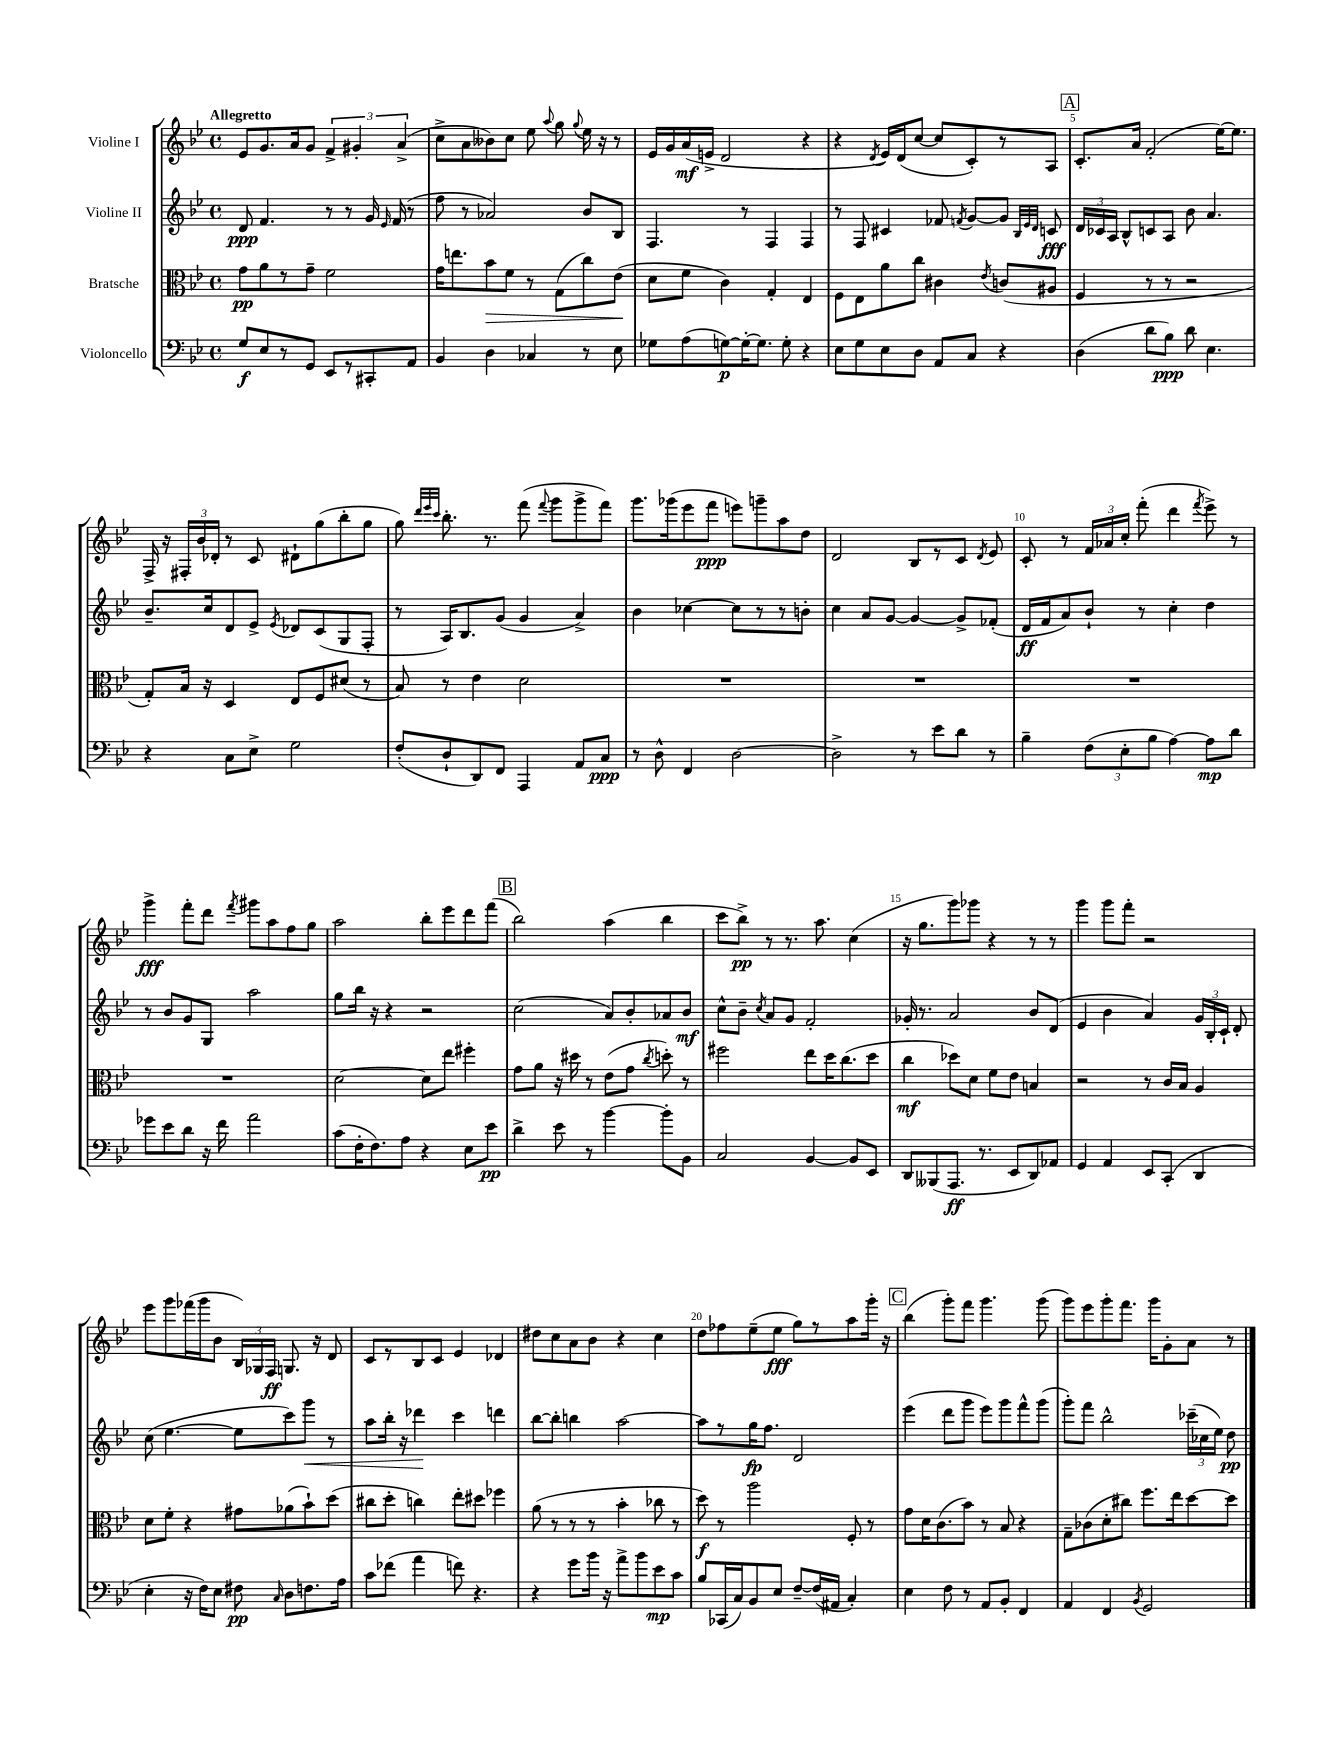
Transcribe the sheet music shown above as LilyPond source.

<<
\new StaffGroup <<
\new Staff = "s0" \with { instrumentName = "Violine I" } {
    \clef treble \key bes \major \defaultTimeSignature \time 4/4 \tempo "Allegretto"
    \autoBeamOff ees'8[ g'8. a'16 g'8] \tuplet 3/2 { f'4-> gis'4-. a'4->( } |
    c''8[-> a'8 beses'8) c''8] ees''8 \appoggiatura { a''8 } g''8 \appoggiatura { g''8 } ees''16 r16 r8 |
    ees'16[ g'16 a'16\mf( e'16]-> d'2 r4 |
    r4 \acciaccatura { d'8 } ees'16[) d'16( c''8]~ c''8[ c'8-.) r8 a8] |
    \mark \markup { \box "A" } c'8.[-. a'16] f'2-.( ees''16[~) ees''8.] |
    f16-> r16 \tuplet 3/2 { fis16[-. bes'16 des'16]-. } r8 c'8 dis'8[-! g''8( bes''8-. g''8] |
    g''8) \grace { d'''32[ ees'''32 c'''32] } bes''8.-. r8. f'''8( \appoggiatura { f'''8 } g'''8[ g'''8-> f'''8]) |
    g'''8.[ ges'''16( ees'''8 f'''8]\ppp e'''8[) g'''8-- a''8 d''8] |
    d'2 bes8[ r8 c'8] \acciaccatura { d'8 } ees'8 |
    c'8-. r8 \tuplet 3/2 { f'16[ aes'16 c''16]-. } f'''8-.( d'''4 \acciaccatura { f'''8 } ees'''8->) r8 |
    g'''4->\fff f'''8[-. d'''8] \acciaccatura { f'''8 } gis'''8[ a''8 f''8 g''8] |
    a''2 bes''8[-. ees'''8 d'''8 f'''8]( |
    \mark \markup { \box "B" } bes''2) a''4( bes''4 |
    c'''8[ bes''8]->\pp) r8 r8. a''8. c''4( |
    r16 g''8.[ g'''8) ges'''8] r4 r8 r8 |
    g'''4 g'''8[ f'''8]-. r2 |
    ees'''8[ g'''8 fes'''16( g'''16 bes'8] \tuplet 3/2 { bes16[) ges16 f16]\ff } g8. r16 d'8 |
    c'8[ r8 bes8 c'8] ees'4 des'4 |
    dis''8[ c''8 a'8 bes'8] r4 c''4 |
    d''8[ fes''8 ees''8--( ees''8]\fff g''8[) r8 a''8 g'''16]-. r16 |
    \mark \markup { \box "C" } bes''4( g'''8[-.) f'''8] g'''4. g'''8( |
    g'''8[) ees'''8 g'''8-. f'''8.] g'''16[ g'8-. a'8] r8 \bar "|." |
}
\new Staff = "s1" \with { instrumentName = "Violine II" } {
    \clef treble \key bes \major \defaultTimeSignature \time 4/4
    \autoBeamOff d'8\ppp f'4. r8 r8 g'16 \grace { ees'16 } f'16( r8 |
    f''8 r8 aes'2) bes'8[ bes8] |
    f4. r8 f4 f4 |
    r8 f8 cis'4 fes'8 \acciaccatura { f'8 } g'8[~ g'8] \grace { bes32[ ees'32 d'32] } c'8\fff |
    \mark \markup { \box "A" } \tuplet 3/2 { d'16[ ces'16 a16] } bes8[-^ c'8 a8] bes'8 a'4. |
    bes'8.[-- c''16 d'8 ees'8]-> \acciaccatura { ees'8 } des'8[ c'8( g8 f8]-. |
    r8 a16[) bes8. g'8]( g'4 a'4->) |
    bes'4 ces''4~ ces''8[ r8 r8 b'8]-. |
    c''4 a'8[ g'8]~ g'4~ g'8[-> fes'8]-.( |
    d'16[\ff f'16 a'8) bes'8]-! r8 c''4-. d''4 |
    r8 bes'8[ g'8 g8] a''2 |
    g''8[ bes''16] r16 r4 r2 |
    \mark \markup { \box "B" } c''2( a'8[) bes'8-. aes'8 bes'8]\mf |
    c''8[-^ bes'8]-- \acciaccatura { c''8 } a'8[ g'8] f'2-. |
    ges'16-. r8. a'2 bes'8[ d'8]( |
    ees'4 bes'4 a'4) \tuplet 3/2 { g'16[ bes16-. c'16]-! } d'8-. |
    c''8( ees''4.~ ees''8[ c'''8) g'''8]\< r8 |
    a''8[ bes''16]-. r16 des'''4\! c'''4 d'''4 |
    bes''8[~ bes''8]-. b''4 a''2~ |
    a''8[ r8 g''16\fp f''8.] d'2 |
    \mark \markup { \box "C" } ees'''4( d'''8[ g'''8] ees'''8[) g'''8 f'''8-^ g'''8]( |
    g'''8[-.) f'''8] bes''2-^ \tuplet 3/2 { ces'''16[--( ces''16 ees''16]) } d''8\pp \bar "|." |
}
\new Staff = "s2" \with { instrumentName = "Bratsche" } {
    \clef alto \key bes \major \defaultTimeSignature \time 4/4
    \autoBeamOff g'8[\pp a'8 r8 g'8]-- f'2 |
    g'16[ e''8. bes'8\> f'8] r8 g8[( c''8) ees'8]\!( |
    d'8[ f'8] c'4) g4-. ees4 |
    f8[ ees8 a'8 c''8] cis'4 \acciaccatura { ees'8 } c'8[( ais8] |
    \mark \markup { \box "A" } f4 r8 r8 r2 |
    g8[-.) bes16] r16 d4 ees8[ f8 dis'8]( r8 |
    bes8) r8 ees'4 d'2 |
    R1 |
    R1 |
    R1 |
    R1 |
    d'2~ d'8[ ees''8] fis''4-. |
    \mark \markup { \box "B" } g'8[ a'8] r16 dis''16 r8 ees'8[( g'8] \acciaccatura { c''8 } d''8-.) r8 |
    fis''2 ees''8[ d''16 c''8.( d''8] |
    c''4\mf des''8[) d'8] f'8[ ees'8] b4 |
    r2 r8 c'16[ bes16] a4 |
    d'8[ f'8]-. r4 gis'8[ aes'8( bes'8-!) d''8]( |
    cis''8[ d''8]-. c''4) ees''8[-. dis''8] fes''4 |
    a'8( r8 r8 r8 bes'4-. ces''8 r8 |
    d''8\f) r8 a''2 f8-. r8 |
    \mark \markup { \box "C" } g'8[ d'16 c'8.( bes'8]) r8 bes8 r4 |
    g8[-- ces'8( d'8-. cis''8]) f''8.[ ees''16 d''8~ d''8] \bar "|." |
}
\new Staff = "s3" \with { instrumentName = "Violoncello" } {
    \clef bass \key bes \major \defaultTimeSignature \time 4/4
    \autoBeamOff g8[\f ees8 r8 g,8] ees,8[ r8 cis,8-. a,8] |
    bes,4 d4 ces4 r8 ees8 |
    ges8[ a8( g8~\p) g16~-. g8.] g8-. r4 |
    ees8[ g8 ees8 d8] a,8[ c8] r4 |
    \mark \markup { \box "A" } d4( d'8[ bes8]\ppp) d'8 ees4. |
    r4 c8[ ees8]-> g2 |
    f8[-.( d8-! d,8) f,8] a,,4 a,8[ c8]\ppp |
    r8 d8-^ f,4 d2~ |
    d2-> r8 ees'8[ d'8] r8 |
    bes4-- \tuplet 3/2 { f8[( ees8-. bes8] } a4~) a8[\mp d'8] |
    ges'8[ ees'8 d'8] r16 f'16 a'2 |
    c'8[( f16-. f8.) a8] r4 ees8[ ees'8]\pp |
    \mark \markup { \box "B" } d'4-> ees'8 r8 bes'4~ bes'8[-. bes,8] |
    c2 bes,4~ bes,8[ ees,8] |
    d,8[ beses,,8( a,,8.]\ff r8. ees,8[ d,8) aes,8] |
    g,4 a,4 ees,8[ c,8]-.( d,4 |
    ees4-. r16 f16[) ees8] fis8\pp \grace { c16 } d8[ f8. a16] |
    c'8[ fes'8]( a'4 f'8) r4. |
    r4 g'8[ bes'16] r16 a'8[-> bes'8 ees'8\mp c'8] |
    bes8[ ces,16( c16) bes,8 ees8] f8[~-- f16( ais,16] c4-.) |
    \mark \markup { \box "C" } ees4 f8 r8 a,8[ bes,8]-. f,4 |
    a,4 f,4 \acciaccatura { bes,8 } g,2 \bar "|." |
}
>>
>>
\layout { \context { \Score \override BarNumber.break-visibility = ##(#f #t #t) barNumberVisibility = #(every-nth-bar-number-visible 5) } }
